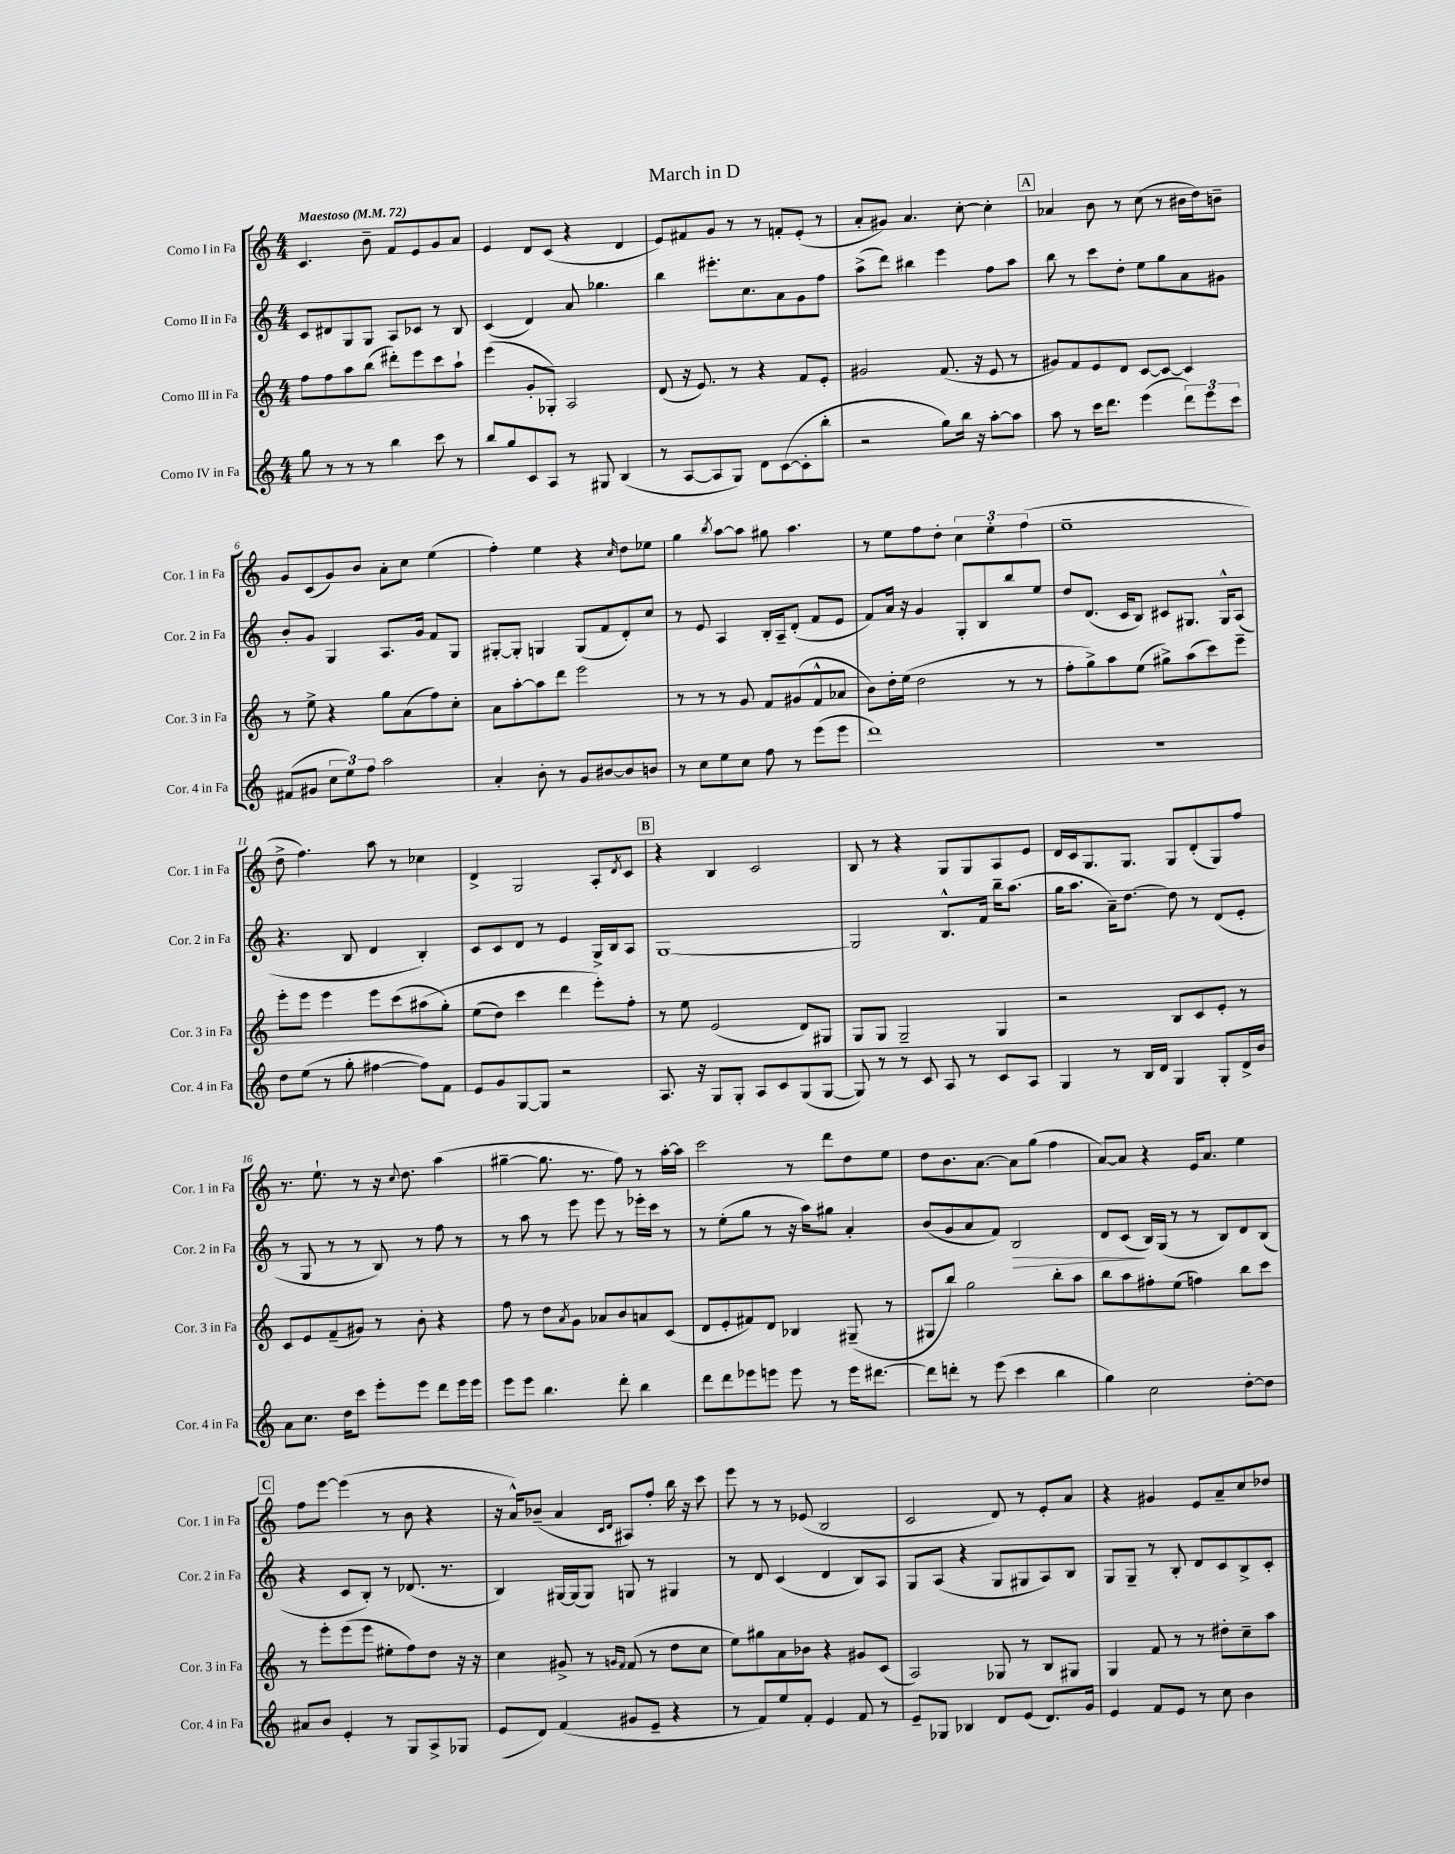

**kern	**kern	**kern	**dynam	**kern
*part4	*part3	*part2	*part2	*part1
*staff4	*staff3	*staff2	*staff2	*staff1
*I"Corno IV in Fa	*I"Corno III in Fa	*I"Corno II in Fa	*	*I"Corno I in Fa
*I'Cor. 4 in Fa	*I'Cor. 3 in Fa	*I'Cor. 2 in Fa	*	*I'Cor. 1 in Fa
*clefG2	*clefG2	*clefG2	*	*clefG2
*k[]	*k[]	*k[]	*	*k[]
*M4/4	*M4/4	*M4/4	*	*M4/4
*MM72	*MM72	*MM72	*	*MM72
=1	=1	=1	=1	=1
!	!	!	!	!LO:TX:a:B:t=Maestoso
8gg\	8ff\L	8c/L	.	4.c/
8r	8ff\	8d#X/	.	.
8r	8aa\	8G/	.	.
8r	(8bb\J	8G/J	.	8b~\
4bb\	8ddd#X'\L)	8A/L	.	8f/L
.	8eee\	8c-X/J	.	8e/
8ccc\	8ccc\	8r	.	8g/
8r	8aa`\J	8B/	.	8a/J
=2	=2	=2	=2	=2
8bb/L	(4eee\	(4c/	.	4e/
8gg/	.	.	.	.
8c/	8g'/L	4d/)	.	8d/L
8A/J	8G-X'/J)	.	.	(8c/J
8r	2A/	8a/	.	4r
8G#X/	.	4.gg-X\	.	.
(4B/	.	.	.	4d/
=3	=3	=3	=3	=3
8r	(8d/	4bb\	.	8e/L)
[8A/L	16r	.	.	8f#X/
.	8.e/)	.	.	.
8A/]	.	8.eee#X'\L	.	8g/J
8G/J)	8r	.	.	8r
.	.	8.cc\	.	.
8d\L	4r	.	.	8r
([8c\	.	8a\	.	8fn'/L
8c'\]	8f/L	8g\	.	(8e'/J
8bb'\J	8e'/J	8ff\J	.	8r
=4	=4	=4	=4	=4
2r	2g#X/	(8aa^\L	.	8a'/L
.	.	8ddd\J)	.	8g#X/J)
.	.	4bb#X\	.	4.a/
8gg\L)	(8.f/	4eee\	.	.
16bb\Jk	.	.	.	[8cc'\
16r	16r	.	.	.
[8aa'\L	8e/	8ff\L	.	4cc'\]
8aa\J]	8r	8aa\J	.	.
!!LO:REH:place=s1:t=A
=5	=5	=5	=5	=5
8aa\	8g#X/L)	8bb\	.	4a-X/
8r	8f/	8r	.	.
16ccc\KL	8e/	8ccc\L	.	8b\
8.ddd\J	.	.	.	.
.	8d/J	8dd'\J	.	8r
(4eee\	[8c/L	8ee\L	.	(8cc\
.	8c/J_	8gg\	.	8r
12ddd\L)	4c/]	8a\	.	16b#X\LL
.	.	.	.	16dd\J)
12eee\	.	.	.	.
.	.	8g#X\J	.	8bn~\J
12ccc\J	.	.	.	.
!!LO:LB:g=z
=6	=6	=6	=6	=6
(8f#X/L	8r	8b'/L	.	8g/L
8g#X/J	8ee^\	8g/J	.	(8c/
12cc\L	4r	4G/	.	8g/)
12ee\)	.	.	.	.
.	.	.	.	8b/J
12ff\J	.	.	.	.
2aa\	8gg\L	8.A/L	.	8a'\L
.	(8a\	.	.	8cc\J
.	.	16g/Jk	.	.
.	8ff\)	8f/L	.	(4ee\
.	8cc'\J	8G/J	.	.
=7	=7	=7	=7	=7
4a'/	8a\L	[8G#X'/L	.	4ff'\)
.	[8aa'\	8G#'/J]	.	.
8b'\	8aa\]	4Gn/	.	4ee\
8r	8ddd\J	.	.	.
8g/L	2eee\	(8G/L	.	4r
[8b#X/	.	8f/	.	.
.	.	.	.	16qqcc/
8b#/]	.	8d'/)	.	8dd\L
8bn/J	.	8cc/J	.	8ee-X\J
=8	=8	=8	=8	=8
8r	8r	8r	.	4gg\
8cc\L	8r	8e/	.	.
.	.	.	.	8qbb/
8ee\	8r	4A/	.	[8aa\L
8cc\J	8g/	.	.	8aa\J]
8ff\	8f/L	16B'/LL	.	8gg#X\
.	.	16A~/J	.	.
8r	(8g#X/	(8d'/J	.	4.aa\
(8eee\L	8f^^/	8f/L	.	.
8eee\J	8a-X/J	8e/J	.	.
=9	=9	=9	=9	=9
1ddd)	8b\L)	8f/L)	.	8r
.	16dd'\L	16a/Jk	.	8ee\L
.	(16ee\JJ	16r	.	.
.	2dd\	4g/	.	8ff\
.	.	.	.	8dd'\J
.	.	8G'/L	.	6cc\
.	.	8B/	.	.
.	.	.	.	6ee'\
.	8r	8bb/	.	.
.	.	.	.	(6ff\
.	8r	8ee/J	.	.
=10	=10	=10	=10	=10
1r	8ff'\L	8dd/L	.	1ee~
.	8gg^\)	(8.d/J	.	.
.	8aa\	.	.	.
.	.	16c/KL	.	.
.	(8ee\J	8B/J)	.	.
.	8gg#X^\L)	8c#X/L	.	.
.	(8aa\	8.G#X/J	.	.
.	8ccc\)	.	.	.
.	.	16G#^^/KL	.	.
.	8eee~\J	(8A/J	.	.
!!LO:LB:g=z
=11	=11	=11	=11	=11
8dd\L	8eee'\L	4.r	.	8dd^\
(8ee\J	8eee\J	.	.	4.ff\)
8r	4eee\	.	.	.
8gg'\	.	8B/	.	.
[4ff#X\	8eee\L	4d/	.	8aa\
.	(8ccc\	.	.	8r
8ff#\L])	(8aa#X\	4B'/)	.	4cc-X\
8f\J	8gg'\J)	.	.	.
=12	=12	=12	=12	=12
8e/L	(8ee\L	8c/L	.	4d^/
8g/	8dd\J)	8c/	.	.
[8G/	4ccc\	8d/J	.	2G/
8G/J]	.	8r	.	.
2r	4ddd\	4e/	.	.
.	8eee'\L)	16G^/LL	.	8A'/L
.	.	16B/J	.	.
.	.	.	.	8qd/
.	8ff'\J	8A/J	.	8c/J
!!LO:REH:place=s1:t=B
=13	=13	=13	=13	=13
8.A/	8r	[1G	.	4r
.	8ee\	.	.	.
16r	.	.	.	.
8G/L	(2e/	.	.	4B/
8G'/J	.	.	.	.
8A/L	.	.	.	2c/
8c/	.	.	.	.
(8G/	8d/L)	.	.	.
[8G/J	8G#X/J	.	.	.
=14	=14	=14	=14	=14
8G/])	8G/L	2G/]	.	8B/
8r	8G/J	.	.	8r
8r	2G~/	.	.	4r
8c/	.	.	.	.
8A/	.	8.B^^/L	.	8G/L
8r	.	.	.	8G/
.	.	16f/Jk	.	.
8c/L	4G/	16bb~\KL	.	8A/
.	.	(8.aa\J	.	.
8A/J	.	.	.	8e/J
=15	=15	=15	=15	=15
4G/	2r	16gg\KL	.	16d/LL
.	.	8.aa\J	.	16c/J
.	.	.	.	8.G/
8r	.	16a~\KL)	.	.
.	.	[8.dd\J	.	8.G/J
16B/LL	.	.	.	.
16d/JJ	.	.	.	.
4G/	8B/L	8dd\]	.	8G/L
.	8c/	8r	.	(8d'/
8G'/L	8e'/J	(8d/L	.	8G/)
16d^/L	8r	8e'/J	.	8ff/J
16b/JJ	.	.	.	.
!!LO:LB:g=z
=16	=16	=16	=16	=16
8a\L	8c/L	8r	.	8.r
8.cc\J	8e/	8G/	.	.
.	.	.	.	8.ee`\
.	(8f~/	8r	.	.
16dd\KL	.	.	.	.
8ccc\J	8g#X/J)	8r	.	8r
8eee'\L	8r	8B/)	.	16r
.	.	.	.	8qqcc/
.	.	.	.	8.dd\
8eee\J	8b'\	8r	.	.
8ddd\L	4r	8ff\	.	(4aa\
16eee\L	.	8r	.	.
16eee\JJ	.	.	.	.
=17	=17	=17	=17	=17
8eee\L	8ff\	8r	.	[4gg#X~\
8eee\J	8r	8aa\	.	.
4.bb\	8dd\L	8r	.	8.gg#\]
.	8qa/	.	.	.
.	8g\J	8eee\	.	.
.	.	.	.	8.r
.	8a-X/L	8eee\	.	.
8ddd'\	8b/	8r	.	8ff\)
4bb\	8an/	16eee-X'\LL	.	8r
.	.	16ccc\JJ	.	.
.	(8c/J	8r	.	[16aa'\LL
.	.	.	.	16aa\JJ]
=18	=18	=18	=18	=18
8ddd\L	8d/L	8r	.	2ccc\
8ddd\	8e'/	(8ee'\L	.	.
8eee-X\	8f#X/)	8gg\J	.	.
8eeen\J	8d/J	8r	.	.
8eee\	4B-X/	16r	.	8r
.	.	16aa\KL)	.	.
8r	.	8gg#X\J	.	8ddd\L
16eee\KL	(8G#X~/	4a'/	.	8dd\
[8.ddd#X\J	.	.	.	.
.	8r	.	.	8ee\J
=19	=19	=19	=19	=19
8ddd#\L]	8G#X/L	(8b/L	.	8dd\L
8dddn'\J	8bb/J)	8g/	.	8.b\
8r	2gg\	8a/	.	.
.	.	.	.	[8.a\J
(8eee\	.	8f/J)	.	.
!	!	!	!LO:HP:b	!
4ccc\	.	2B/	>	8a\L]
.	.	.	.	(8gg\J
4bb\	8bb'\L	.	.	4ff\
.	8aa\J	.	.	.
=20	=20	=20	=20	=20
4gg\)	8bb\L	8d/L	.	[8a/L)
.	8aa\	(8c/J	.	8a/J]
2cc\	8ff#X'\	16B/LL)	]	4r
.	.	(16G/JJ	.	.
.	(8ee\J	8r	.	.
.	4ffn\)	8r	.	16e/KL
.	.	.	.	8.a/J
.	.	8B/L)	.	.
[8dd'\L	8bb\L	8d/	.	4ee\
8dd\J]	8ccc\J	(8B/J	.	.
!!LO:LB:g=z
!!LO:REH:place=s1:t=C
=21	=21	=21	=21	=21
8a#X/L	8r	4r	.	8ff\L
8b/J	8eee'\L	.	.	[8eee\J
4e'/	(8eee\	8c/L	.	(4eee\]
.	8eee\J	8B'/J)	.	.
8r	8ee#X'\L	8r	.	8r
8G/L	8ff\)	(8.d-X/	.	8b\
(8A^/	8dd\J	.	.	4r
.	.	8.r	.	.
8G-X/J	16r	.	.	.
.	16r	.	.	.
=22	=22	=22	=22	=22
8e/L	4cc\	4B/)	.	16r
.	.	.	.	16a^^/KL)
8d/J)	.	.	.	(8b-X~/J
(4f/	8g#X^/	[16G#X/LL	.	4a/
.	.	(16G#/J]	.	.
.	8r	8G#/J)	.	.
.	16qqgn/LL	.	.	16qqc/LL
.	16qqf/JJ	.	.	16qqd/JJ
8g#X/L	(8f/	8Gn/	.	8A#X/L)
8e~/J	8r	8r	.	8ff'/J
4r	8dd\L	4G#X/	.	16bb\
.	.	.	.	16r
.	8cc\J	.	.	8ccc\
=23	=23	=23	=23	=23
8r	8ee\L)	8r	.	8eee\
8f/L)	8gg#X\	8d/	.	8r
8ee/	8a\	(4c/	.	8r
8f'/J	8b-X\J	.	.	(8e-X/
4e/	4r	4d/	.	2B/
8f/	8g#X/L	8B/L)	.	.
8r	(8c/J	8A/J	.	.
=24	=24	=24	=24	=24
8e~/L	2A/)	8G/L	.	2c/
8G-X/J	.	(8A/J	.	.
4B-X/	.	4r	.	.
8d/L	8G-X/	8G/L	.	8d/)
(8e/J	8r	8G#X/	.	8r
8.d/L)	8B/L	8A/)	.	8e'/L
.	8G#X/J	8B/J	.	8a/J
16g/Jk	.	.	.	.
=25	=25	=25	=25	=25
4e/	4G/	8G/L	.	4r
.	.	8G~/J	.	.
8f/L	8f/	8r	.	4g#X/
8e/J	8r	8B'/	.	.
8r	8r	8d/L	.	8e/L
8cc\	8dd#X'\L	8c/	.	8a~/
4b\	8cc~\	8B^/	.	8cc/
.	8aa\J	8c'/J	.	8dd-X/J
==	==	==	==	==
*-	*-	*-	*-	*-
